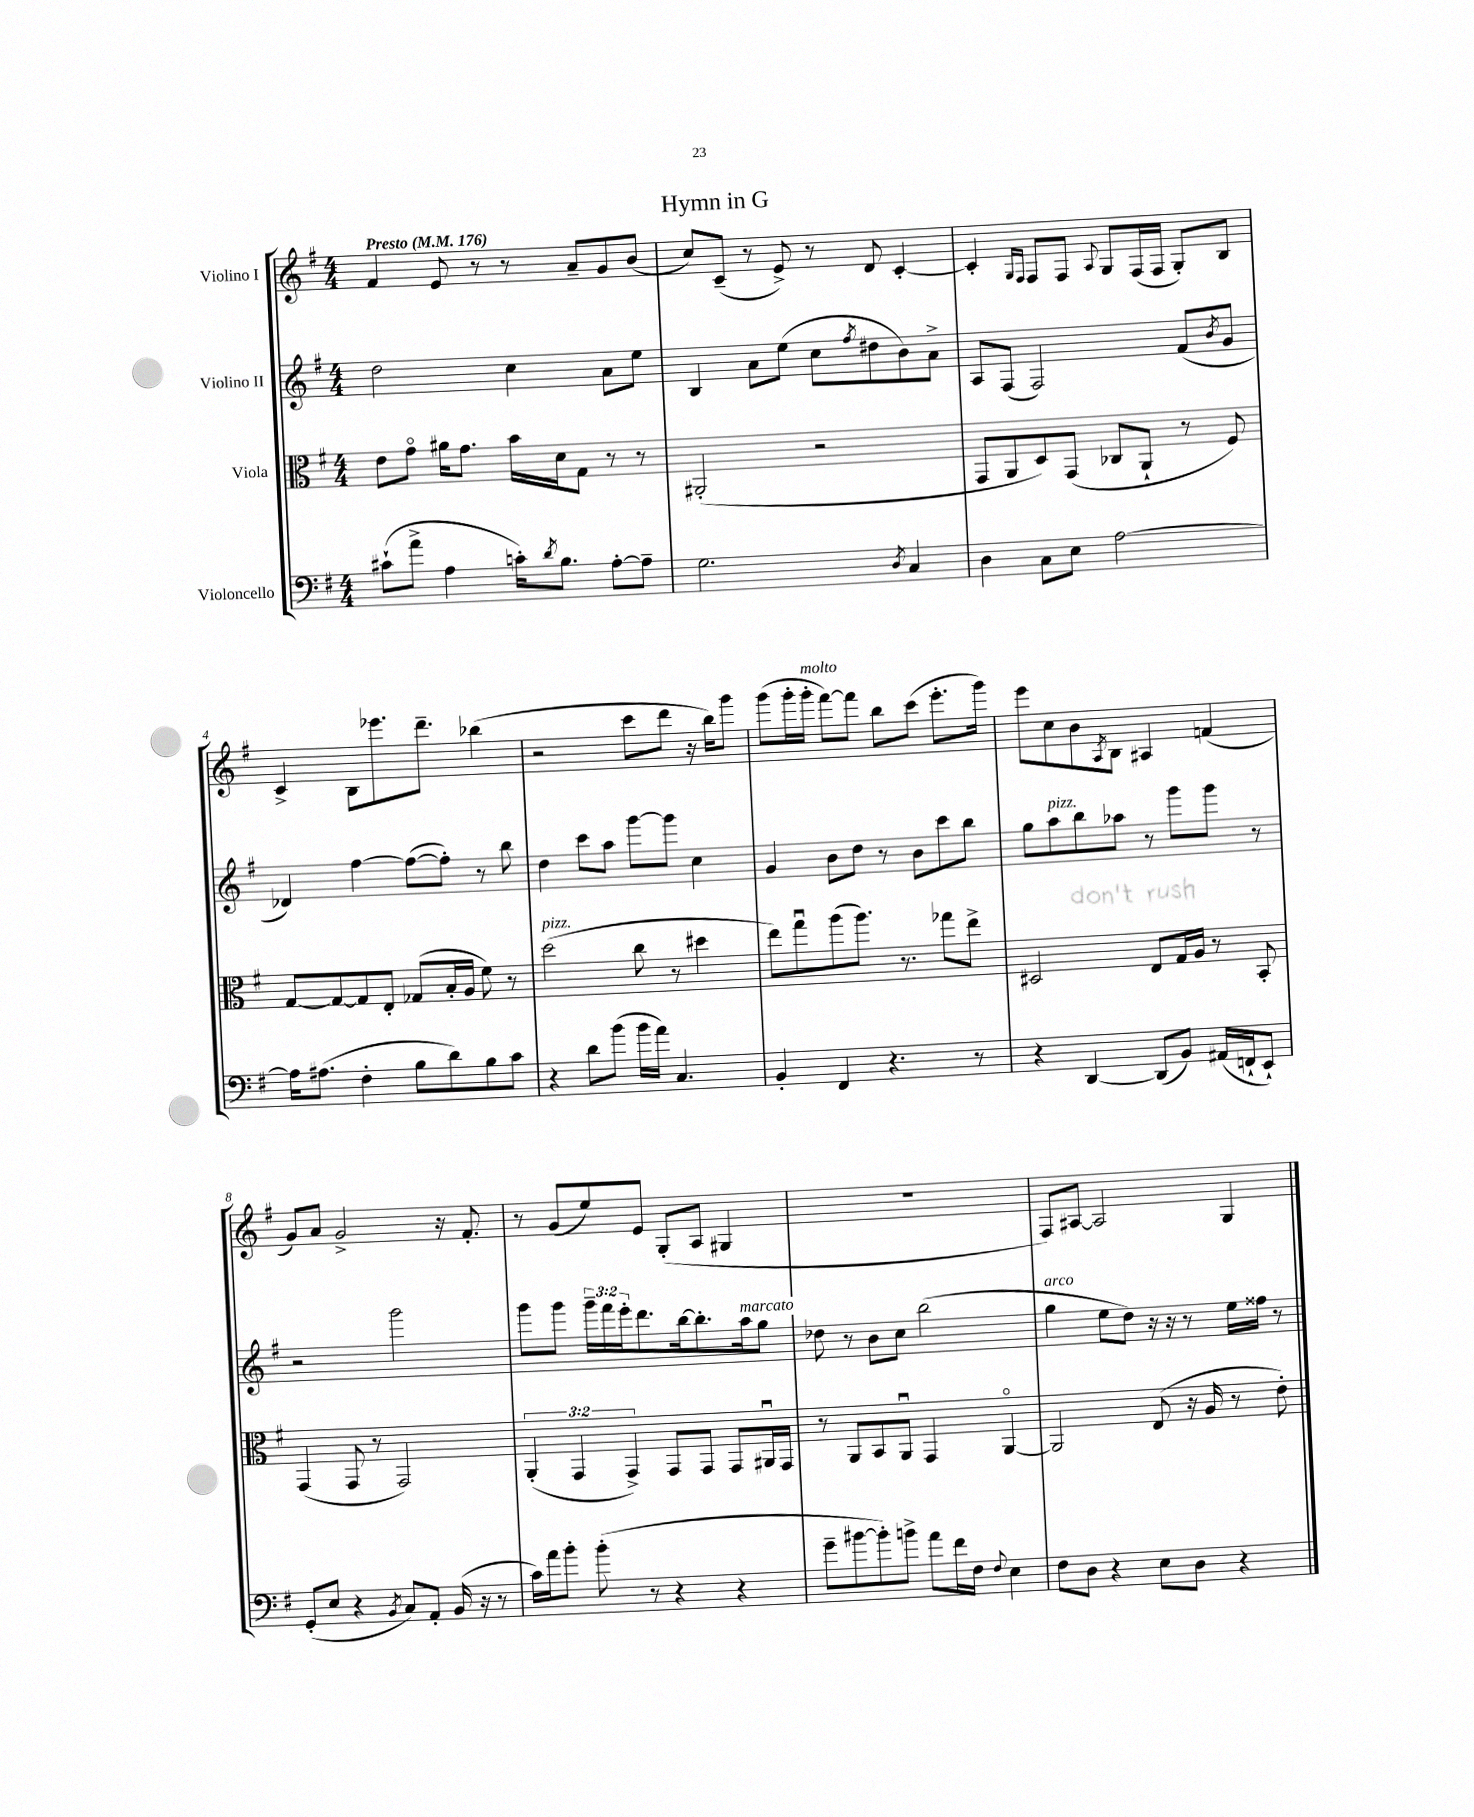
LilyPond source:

\header { title = "Hymn in G" }
<<
\new StaffGroup <<
\new Staff = "s0" \with { instrumentName = "Violino I" } {
    \clef treble \key g \major \numericTimeSignature \time 4/4 \tempo "Presto" 4 = 176
    fis'4 e'8 r8 r8 a'8-- g'8 b'8( |
    c''8) c'8--( r8 e'8->) r8 d'8 c'4~-. |
    c'4-. \grace { g16 fis16 } fis8 fis8 \appoggiatura { a8 } g8 fis16( fis16 g8-.) b8 |
    c'4-> b8 ees'''8. d'''8.-- bes''4( |
    r2 c'''8 d'''8 r16 b''16) g'''8 |
    g'''8( g'''16-. g'''16-.^\markup { \italic "molto" } fis'''8~) fis'''8 b''8 c'''8( e'''8.-. g'''16) |
    e'''8 c''8 b'8 \acciaccatura { a8 } b8 ais4 f'4( |
    g'8) a'8 g'2-> r16 fis'8.-. |
    r8 g'8( e''8) e'8 g8-.( a8 gis4 |
    R1 |
    fis8) ais8~ ais2 g4 \bar "|." |
}
\new Staff = "s1" \with { instrumentName = "Violino II" } {
    \clef treble \key g \major \numericTimeSignature \time 4/4 \override Staff.TupletNumber.text = #tuplet-number::calc-fraction-text
    d''2 c''4 a'8 e''8 |
    b4 a'8 e''8( c''8 \acciaccatura { fis''8 } dis''8 b'8) a'8-> |
    a8 fis8( fis2) fis'8( \acciaccatura { b'8 } g'8 |
    des'4) fis''4~ fis''8~( fis''8-.) r8 b''8 |
    d''4 c'''8 a''8 g'''8~ g'''8 c''4 |
    g'4 b'8 d''8 r8 b'8 c'''8 b''8 |
    g''8 a''8^\markup { \italic "pizz." } b''8 aes''8 r8 g'''8 g'''8 r8 |
    r2 g'''2 |
    g'''8 g'''8 \tuplet 3/2 { g'''16-- fis'''16 e'''16-. } d'''8. b''16~ b''8.-. a''16^\markup { \italic "marcato" } g''8 |
    des''8 r8 b'8 c''8 b''2( |
    g''4^\markup { \italic "arco" } e''8 d''8) r16 r16 r8 e''16 fisis''16 r8 \bar "|." |
}
\new Staff = "s2" \with { instrumentName = "Viola" } {
    \clef alto \key g \major \numericTimeSignature \time 4/4 \override Staff.TupletNumber.text = #tuplet-number::calc-fraction-text
    e'8 g'8\flageolet ais'16 g'8. b'16 d'16 g8 r8 r8 |
    ais,2-.( r2 |
    g,8 a,8 d8) g,8( ces8 a,8-! r8 fis8) |
    g8~ g8~ g8 e8-. ges8( b16-. a16 fis'8) r8 |
    d''2^\markup { \italic "pizz." }( c''8 r8 dis''4 |
    e''8) g''8\downbow a''8( a''8.) r8. ges''8 e''8-> |
    dis2 e8 g16 a16 r8 b,8-. |
    g,4( g,8 r8 g,2) |
    \tuplet 3/2 { a,4-.( g,4 g,4->) } g,8 g,8 g,8 ais,16\downbow g,16 |
    r8 a,8 b,8 a,8\downbow g,4 a,4~\flageolet |
    a,2 e8( r16 a16 r8 e'8-.) \bar "|." |
}
\new Staff = "s3" \with { instrumentName = "Violoncello" } {
    \clef bass \key g \major \numericTimeSignature \time 4/4
    cis'8-!( a'8-> a4 c'16-.) \acciaccatura { d'8 } b8. a8~-. a8-- |
    g2. \acciaccatura { d8 } c4 |
    d4 c8 e8 a2~ |
    a16 ais8.( fis4-. b8 d'8) b8 c'8 |
    r4 d'8 b'8( b'16 a'16) c4. |
    b,4-. fis,4 r4. r8 |
    r4 d,4~ d,8( b,8) ais,16( f,16-! e,8-!) |
    g,8-.( e8 r4 \acciaccatura { b,8 } c8) a,8-. b,16( r16 r8 |
    c'16) a'16 b'8-. b'8-.( r8 r4 r4 |
    g'8-- bis'8~ bis'8-.) b'8-> a'8 fis'16 fis16 \appoggiatura { fis8 } e4 |
    fis8 d8 r4 e8 d8 r4 \bar "|." |
}
>>
>>
